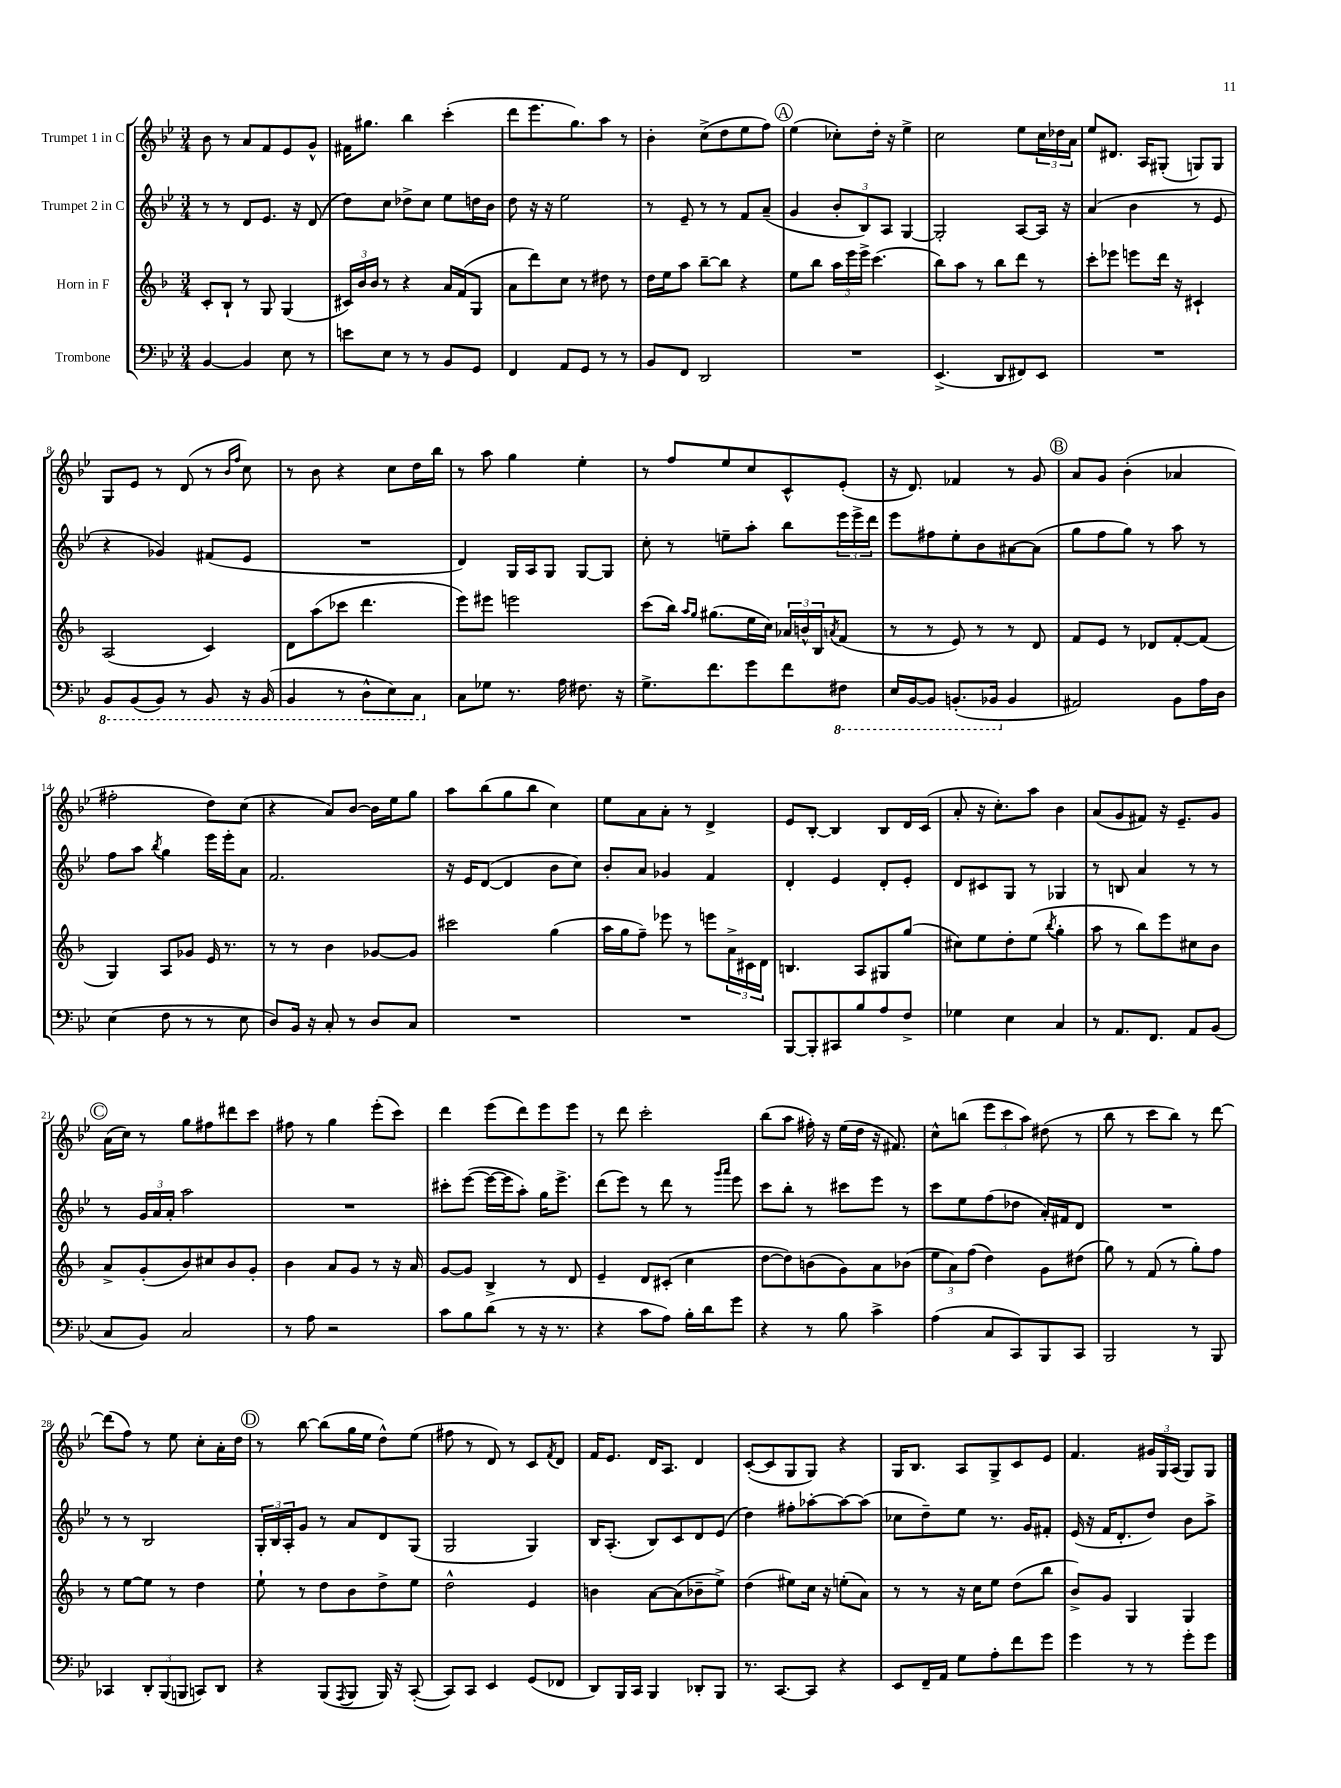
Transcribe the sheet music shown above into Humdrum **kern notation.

**kern	**kern	**kern	**kern
*part4	*part3	*part2	*part1
*staff4	*staff3	*staff2	*staff1
*I"Trombone	*I"Horn in F	*I"Trumpet 2 in C	*I"Trumpet 1 in C
*clefF4	*clefG2	*clefG2	*clefG2
*k[b-e-]	*k[b-]	*k[b-e-]	*k[b-e-]
*M3/4	*M3/4	*M3/4	*M3/4
=1	=1	=1	=1
[4BB-/	8c'/L	8r	8b-\
.	8B-`/J	8r	8r
4BB-/]	8r	8d/L	8a/L
.	8G/	8.e-/J	8f/
8E-\	(4G/	.	8e-/
.	.	16r	.
8r	.	(8d/	8g^^/J
=2	=2	=2	=2
8en\L	24c#X/LL)	8dd\L)	16f#X\KL
.	24b-/	.	.
.	.	.	8.gg#X\J
.	24b-/JJ	.	.
8E-\J	8r	8cc\J	.
8r	4r	8dd-X^\L	4bb-\
8r	.	8cc\J	.
8BB-/L	16a/LL	8ee-\L	(4ccc'\
.	(16f/J	.	.
8GG/J	8G/J	16ddn\L	.
.	.	16b-\JJ	.
=3	=3	=3	=3
4FF/	8a\L	8dd\	8ddd\L
.	8ddd\)	16r	8.eee-\
.	.	16r	.
8AA/L	8cc\J	2ee-\	.
.	.	.	8.gg\)
8GG/J	8r	.	.
8r	8dd#X\	.	8aa\J
8r	8r	.	8r
=4	=4	=4	=4
8BB-/L	16dd\LL	8r	4b-'\
.	16ee\J	.	.
8FF/J	8aa\J	8e-~/	.
2DD/	[8bb-~\L	8r	(8cc^\L
.	8bb-\J]	8r	8dd\
.	4r	8f/L	8ee-\
.	.	(8a~/J	8ff\J)
!!LO:REH:place=s1:t=A
=5	=5	=5	=5
2.r	8ee\L	4g/	(4ee-\
.	8bb-\J	.	.
.	24aa\LL	12b-'/L	8cc-X'\L)
.	24eee\	.	.
.	24eee^\JJ	12B-/)	.
.	(4.ccc\	.	16dd'\Jk
.	.	12A/J	.
.	.	.	16r
.	.	[4G/	4ee-^\
=6	=6	=6	=6
(4.EE-^/	8bb-\L)	2G'/]	2cc\
.	8aa\J	.	.
.	8r	.	.
8DD/L	8bb-\L	.	.
8FF#X/)	8ddd\J	[8A/L	8ee-\L
8EE-/J	8r	16A/Jk]	24cc\L
.	.	.	24dd-X\
.	.	16r	.
.	.	.	24a\JJ
=7	=7	=7	=7
2.r	8ccc'\L	(4a/	8ee-/L
.	8eee-X\J	.	8.d#X/J
.	8eeen\L	4b-\	.
.	.	.	16A/KL
.	16ddd\Jk	.	(8G#X'/J
.	16r	.	.
.	4c#X`/	8r	8Gn/L)
.	.	8e-/	8G/J
!!LO:LB:g=z
=8	=8	=8	=8
*8ba	*	*	*
8BBB-/L	(2A/	4r	8G/L
(8BBB-/	.	.	8e-/J
8BBB-/J)	.	4g-X/)	8r
8r	.	.	(8d/
8BBB-/	4c/)	(8f#X/L	8r
.	.	.	16qqb-/LL
.	.	.	16qqff/JJ
16r	.	8e-/J	8cc\)
(16BBB-/	.	.	.
=9	=9	=9	=9
4BBB-/	8d\L	2.r	8r
.	(8aa\	.	8b-\
8r	8ccc-X\J	.	4r
8DD^^\L	4.ddd\	.	.
8EE-\)	.	.	8cc\L
8CC\J	.	.	16dd\L
.	.	.	16bb-\JJ
=10	=10	=10	=10
*X8ba	*	*	*
8C\L	8eee\L)	4d/)	8r
8G-X\J	8eee#X\J	.	8aa\
8.r	2eeen\	16G/LL	4gg\
.	.	16A/J	.
.	.	8G/J	.
16A\	.	.	.
8.F#X\	.	[8G/L	4ee-'\
.	.	8G/J]	.
16r	.	.	.
=11	=11	=11	=11
8.G^\L	(8ccc\L	8cc'\	8r
.	16bb-\Jk)	8r	8ff/L
.	16qqaa/LL	.	.
.	16qqgg/JJ	.	.
8.f\	(8.gg#X\L	.	.
.	.	8een~\L	8ee-/
8g\	16ee\L	8aa'\J	8cc/
.	16cc\JJ)	.	.
8f\	24a-X/LL	8bb-\L	8c^^/
.	24bn^^/	.	.
.	24B-/J	.	.
.	8qan/	.	.
*8ba	*	*	*
8FF#X\J	(8f/J	24eee-\L	(8e-'/J
.	.	24eee-^\	.
.	.	24ddd\JJ	.
=12	=12	=12	=12
16EE-/LL	8r	8eee-\L	16r
[16BBB-/J	.	.	8.d/)
8BBB-/J]	8r	8ff#X\	.
(8.BBBn'/L	8e/)	8ee-'\	4f-X/
.	8r	8b-\	.
16BBB-X/Jk	.	.	.
*X8ba	*	*	*
4BB-/	8r	[8a#X\	8r
.	8d/	(8a#\J]	8g/
!!LO:REH:place=s1:t=B
=13	=13	=13	=13
2AA#X/)	8f/L	8gg\L	8a/L
.	8e/J	8ff\	8g/J
.	8r	8gg\J)	(4b-'\
.	8d-X/L	8r	.
8BB-\L	[8f'/	8aa\	4a-X/
16A\L	(8f/J]	8r	.
16D\JJ	.	.	.
!!LO:LB:g=z
=14	=14	=14	=14
(4E-\	4G/)	8ff\L	2ff#X'\
.	.	8aa\J	.
.	.	8qbb-/	.
8F\	8A/L	4gg\	.
8r	8g-X/J	.	.
8r	16e/	16eee-\LL	8dd\L)
.	8.r	16eee-'\J	.
8E-\	.	8a\J	(8cc\J
=15	=15	=15	=15
8D/L)	8r	2.f/	4r
16BB-/Jk	8r	.	.
16r	.	.	.
8C'/	4b-\	.	8a/L)
8r	.	.	[8b-/J
8D/L	[8g-X/L	.	16b-\LL]
.	.	.	16ee-\J
8C/J	8g-/J]	.	8gg\J
=16	=16	=16	=16
2.r	2ccc#X\	16r	8aa\L
.	.	16e-/KL	.
.	.	([8d/J	(8bb-\
.	.	4d/]	8gg\
.	.	.	8bb-\J
.	(4gg\	8b-\L	4cc\)
.	.	8cc\J)	.
=17	=17	=17	=17
2.r	16aa\LL	8b-'/L	8ee-\L
.	16gg\J	.	.
.	8ff~\J)	8a/J	8a\
.	8eee-X\	4g-X/	8a'\J
.	8r	.	8r
.	8eeen\L	4f/	4d^/
.	24a^\L	.	.
.	24c#X\	.	.
.	24d\JJ	.	.
=18	=18	=18	=18
[8BBB-/L	4.Bn/	4d'/	8e-/L
8BBB-'/]	.	.	[8B-'/J
8CC#X/	.	4e-/	4B-/]
8B-/	8A/L	.	.
8A/	8G#X/	8d'/L	8B-/L
8F^/J	(8gg/J	8e-'/J	16d/L
.	.	.	(16c/JJ
=19	=19	=19	=19
4G-X\	8cc#X\L)	8d/L	8a'/
.	8ee\	8c#X/	16r
.	.	.	8.cc'\L)
4E-\	8dd'\	8G/J	.
.	(8ee\J	8r	8aa\J
.	8qbb-/	.	.
4C/	4gg'\	4G-X/	4b-\
=20	=20	=20	=20
8r	8aa\	8r	(8a/L
8.AA/L	8r	8Bn/	8g/
.	8bb-\L)	4a/	8f#X/J)
8.FF/J	.	.	.
.	8eee\	.	16r
.	.	.	8.e-~/L
8AA/L	8cc#X\	8r	.
(8BB-/J	8b-\J	8r	8g/J
!!LO:LB:g=z
!!LO:REH:place=s1:t=C
=21	=21	=21	=21
8C/L	8a^/L	8r	(16a\LL
.	.	.	16cc\JJ)
8BB-/J)	(8g'/	24g/LL	8r
.	.	24a/	.
.	.	24a'/JJ	.
2C/	8b-/)	2aa\	8gg\L
.	8cc#X/	.	8ff#X\
.	8b-/	.	8ddd#X\
.	8g'/J	.	8ccc\J
=22	=22	=22	=22
8r	4b-\	2.r	8ff#X\
8A\	.	.	8r
2r	8a/L	.	4gg\
.	8g/J	.	.
.	8r	.	(8eee-'\L
.	16r	.	8ccc\J)
.	16a/	.	.
=23	=23	=23	=23
8c\L	[8g/L	8ccc#X'\L	4ddd\
8B-\	8g/J]	([8eee-\J	.
(8d\J	4B-^/	16eee-\LL_	(8eee-\L
.	.	16eee-\J]	.
8r	.	8aa'\J)	8ddd\)
16r	8r	16gg\KL	8eee-\
8.r	.	8.eee-^\J	.
.	8d/	.	8eee-\J
=24	=24	=24	=24
4r	4e~/	(8ddd\L	8r
.	.	8eee-\J)	8ddd\
8c\L	8d/L	8r	2ccc'\
8A\J)	(8c#X'/J	8ddd\	.
16B-'\LL	4cc\	8r	.
16d\J	.	.	.
.	.	16qqggg/LL	.
.	.	16qqaaa/JJ	.
8g\J	.	8eee-\	.
=25	=25	=25	=25
4r	[8dd\L	8ccc\L	(8bb-\L
.	8dd\])	8bb-'\J	8aa\J
8r	(8bn\	8r	16ff#X'\)
.	.	.	16r
8B-\	8g\)	8ccc#X\L	(16ee-\LL
.	.	.	16dd\JJ
4c^\	8a\	8eee-\J	16r
.	.	.	8.f#X/)
.	(8b-X\J	8r	.
=26	=26	=26	=26
(4A\	12ee\L	8ccc\L	8cc^^\L
.	12a\)	.	.
.	.	8ee-\	(8bbn\J
.	(12ff\J	.	.
8C/L	4dd\)	(8ff\	12eee-\L
.	.	.	12ccc\
8CC/)	.	8dd-X\J	.
.	.	.	12aa\J)
8BBB-/	8g\L	16a'/LL)	(8dd#X\
.	.	16f#X/J	.
8CC/J	(8dd#X\J	8d/J	8r
=27	=27	=27	=27
2BBB-/	8gg\)	2.r	8bb-\
.	8r	.	8r
.	(8f/	.	8ccc\L
.	8r	.	8bb-\J)
8r	8gg'\L)	.	8r
8BBB-/	8ff\J	.	[8ddd\
!!LO:LB:g=z
=28	=28	=28	=28
4CC-X/	8r	8r	(8ddd\L]
.	[8ee\L	8r	8ff\J)
12DD'/L	8ee\J]	2B-/	8r
(12BBB-/	.	.	.
.	8r	.	8ee-\
12BBBn/J	.	.	.
8CCn/L)	4dd\	.	8cc'\L
8DD/J	.	.	16a'\L
.	.	.	16dd\JJ
!!LO:REH:place=s1:t=D
=29	=29	=29	=29
4r	8ee`\	24G'/LL	8r
.	.	24B-/	.
.	.	24A'/J	.
.	8r	8g/J	[8bb-\
(8BBB-/L	8dd\L	8r	(8bb-\L]
8qAAA/	.	.	.
8BBB-/J	8b-\	8a/L	16gg\L
.	.	.	16ee-\JJ
16BBB-/)	8dd^\	8d/	8dd^^\L)
16r	.	.	.
([8CC'/	8ee\J	(8G/J	(8ee-\J
=30	=30	=30	=30
8CC/L])	2dd^^\	2G/	8ff#X\
8CC/J	.	.	8r
4EE-/	.	.	8d/)
.	.	.	8r
(8GG/L	4e/	4G/)	8c/L
.	.	.	8qf/
8FF-X/J	.	.	8d/J
=31	=31	=31	=31
8DD/L)	4bn\	16B-/KL	16f/KL
.	.	(8.A'/J	8.e-/J
16BBB-/L	.	.	.
16CC/JJ	.	.	.
4BBB-/	[8a\L	8B-/L)	16d/KL
.	.	.	8.A/J
.	(8a\]	8c/	.
8DD-X'/L	8b-X~\	8d/	4d/
8BBB-/J	8ee^\J)	(8e-/J	.
=32	=32	=32	=32
8.r	(4dd\	4dd\)	([8c'/L
.	.	.	8c/]
[8.CC/L	.	.	.
.	8ee#X\L)	8ff#X'\L	8G/
8CC/J]	16cc\Jk	[8aa-X'\	8G/J)
.	16r	.	.
4r	(8een'\L	8aa-\_	4r
.	8a\J)	(8aa-\J]	.
=33	=33	=33	=33
8EE-/L	8r	8cc-X\L	16G/KL
.	.	.	8.B-/J
16FF~/L	8r	8dd~\)	.
16AA/JJ	.	.	.
8G\L	16r	8ee-\J	8A/L
.	16cc\KL	.	.
8A'\	8ee\J	8.r	8G^/
8f\	(8dd\L	.	8c/
.	.	16g/KL	.
8g\J	8bb-\J	8f#X'/J	8e-/J
=34	=34	=34	=34
4g\	8b-^/L)	(16e-/	4.f/
.	.	16r	.
.	8g/J	16f/KL	.
.	.	8.d'/	.
8r	4G/	.	.
8r	.	8dd/J)	24g#X/LL
.	.	.	24G/
.	.	.	(24A/JJ
8g'\L	4G/	8b-\L	8G/L)
8g\J	.	8aa^\J	8G/J
==	==	==	==
*-	*-	*-	*-
